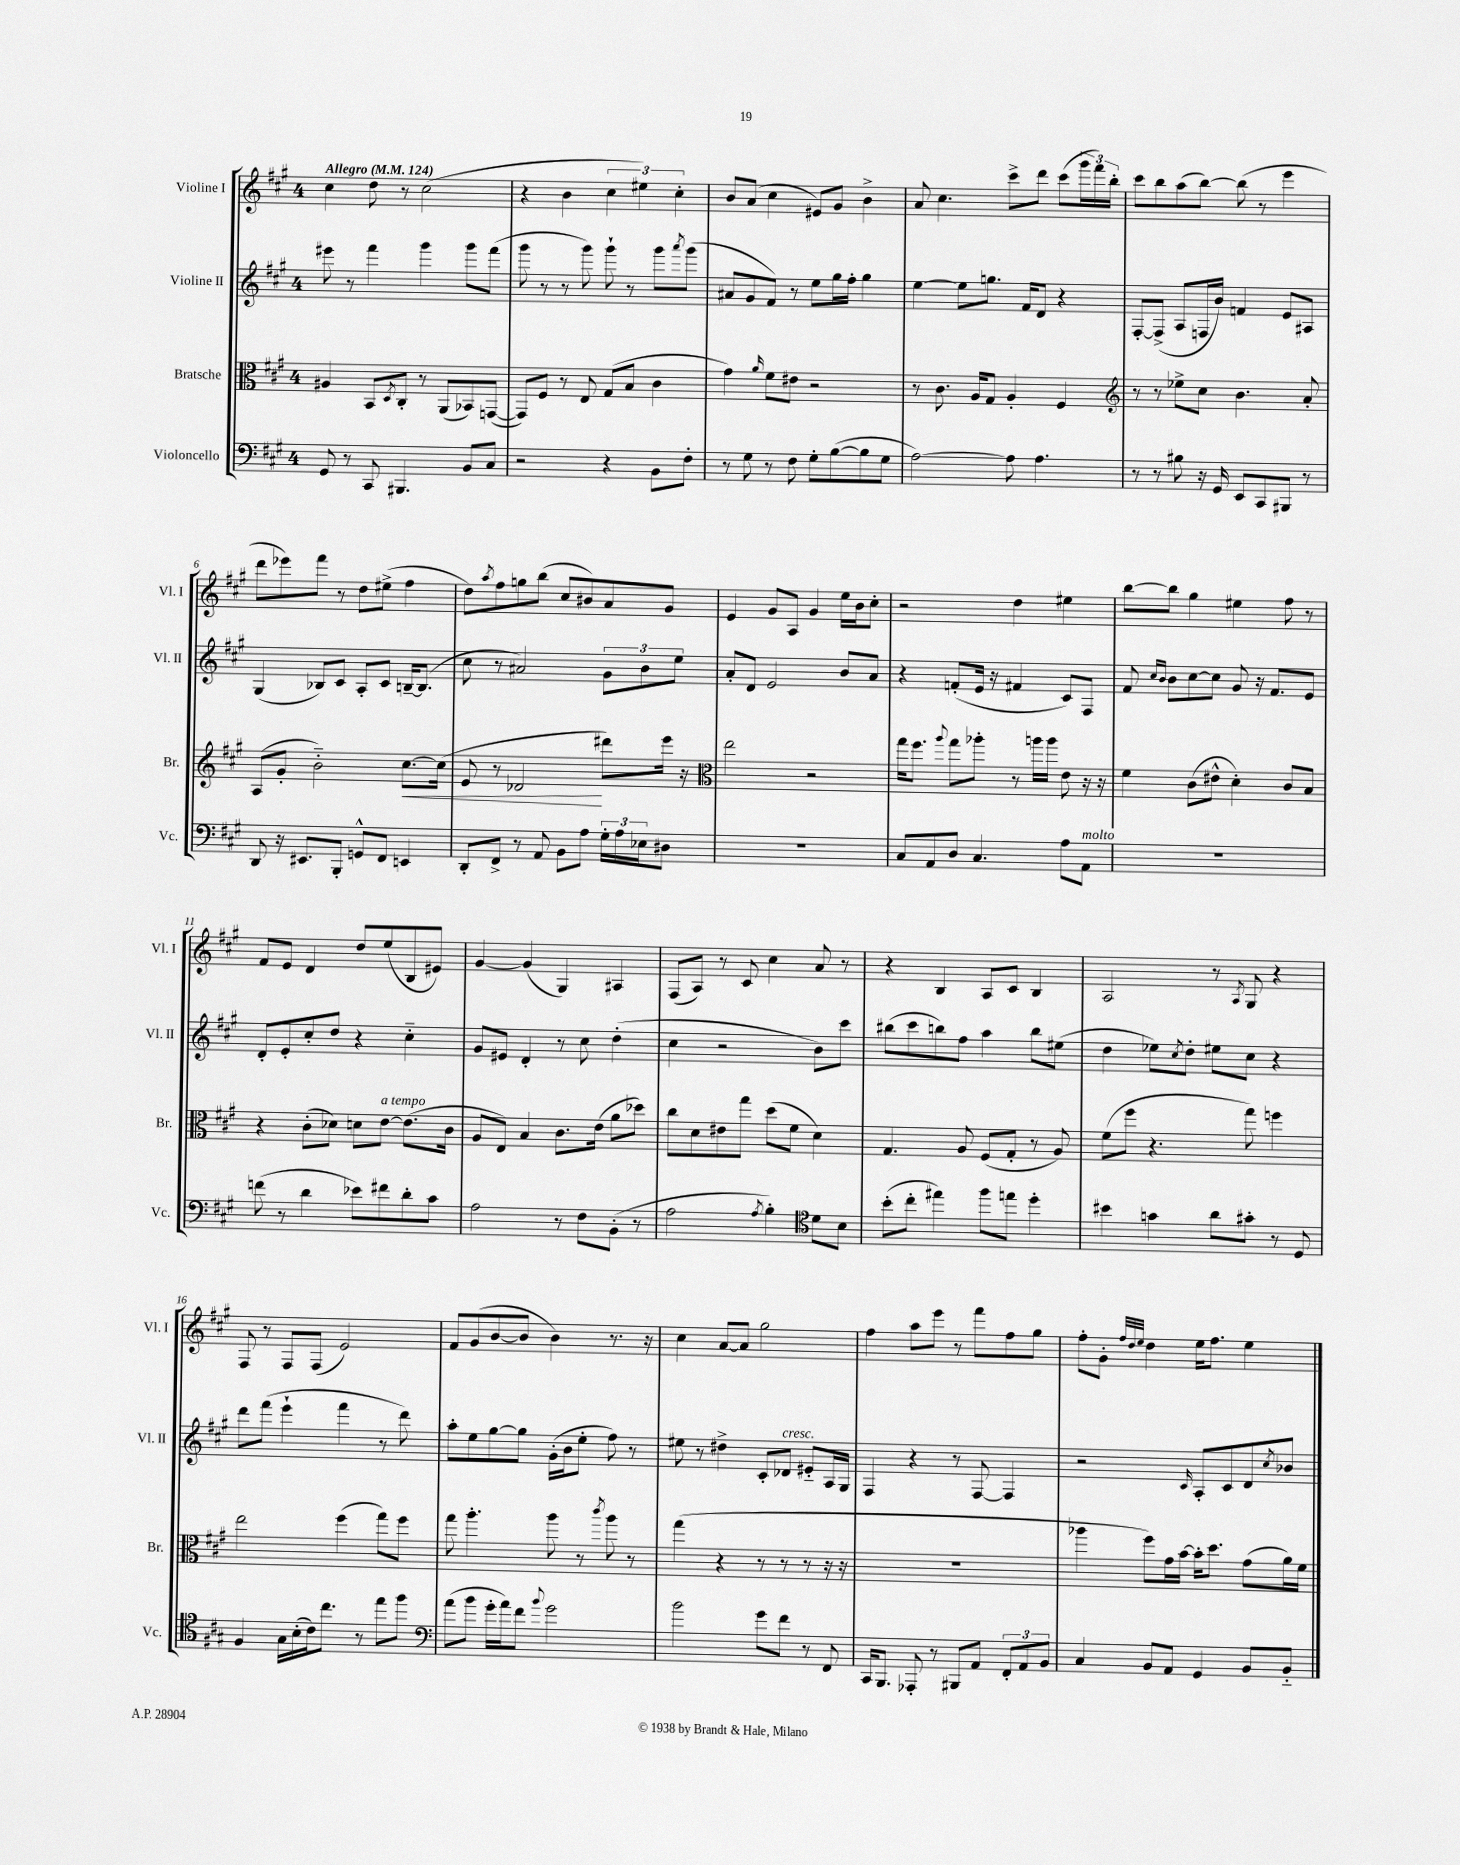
<<
\new StaffGroup <<
\new Staff = "s0" \with { instrumentName = "Violine I" shortInstrumentName = "Vl. I" } {
    \clef treble \key a \major \once \override Staff.TimeSignature.style = #'single-digit \time 4/4 \tempo "Allegro" 4 = 124
    cis''4 d''8 r8 cis''2( |
    r4 b'4 \tuplet 3/2 { cis''4 eis''4) cis''4-. } |
    b'8 a'8( cis''4 eis'8) gis'8 b'4-> |
    a'8 cis''4. cis'''8-> d'''8 cis'''8( \tuplet 3/2 { gis'''16 fis'''16) b''16-. } |
    cis'''8 b''8 a''8( b''8~) b''8( r8 e'''4 |
    d'''8 ees'''8) fis'''8 r8 d''8 eis''8->( fis''4 |
    d''8) \acciaccatura { a''8 } fis''8 g''8 b''8( cis''8 bis'8) a'8 gis'8 |
    e'4 gis'8 a8 gis'4 e''16 b'16 cis''8-. |
    r2 d''4 eis''4 |
    b''8~ b''8 gis''4 eis''4 fis''8 r8 |
    fis'8 e'8 d'4 d''8 e''8( b8 eis'8) |
    gis'4~ gis'4( gis4) ais4 |
    fis8( a8) r8 cis'8 cis''4 a'8 r8 |
    r4 b4 a8 cis'8 b4 |
    a2 r8 \acciaccatura { a8 } gis8 r4 |
    fis8 r8 fis8 fis8( e'2) |
    fis'8 gis'8( b'8~ b'8 b'4) r8. r16 |
    cis''4 a'8~ a'8 gis''2 |
    fis''4 a''8 e'''8 r8 fis'''8 fis''8 gis''8 |
    fis''8-. gis'8-. \grace { fis''32 d''32 e''32 } d''4 e''16 fis''8. e''4 \bar "|." |
}
\new Staff = "s1" \with { instrumentName = "Violine II" shortInstrumentName = "Vl. II" } {
    \clef treble \key a \major \once \override Staff.TimeSignature.style = #'single-digit \time 4/4
    eis'''8 r8 fis'''4 gis'''4 gis'''8 fis'''8( |
    gis'''8 r8 r8 gis'''8) gis'''8-! r8 gis'''8 \acciaccatura { a'''8 } gis'''8( |
    ais'8 gis'8 fis'8) r8 e''8 gis''16 fis''16-. gis''4 |
    e''4~ e''8 g''8. fis'16 d'8 r4 |
    fis8~-. fis8->( a8 f16 b'16) f'4 e'8 ais8 |
    gis4( bes8) cis'8 a8-. cis'8 b16~-- b8.( |
    cis''8 r8 ais'2) \tuplet 3/2 { gis'8 b'8 e''8 } |
    a'8-. d'8 e'2 b'8 a'8 |
    r4 f'8-.( e'16 r16 fis'4 cis'8) fis8 |
    fis'8 \grace { cis''16 b'16 } b'8 cis''8~ cis''8 gis'8 r16 fis'8. e'8 |
    d'8-. e'8-. cis''8-. d''8 r4 cis''4-_ |
    gis'8 eis'8 d'4-. r8 cis''8 d''4-.( |
    cis''4 r2 b'8) cis'''8 |
    bis''8( cis'''8 b''8) fis''8 a''4 b''8 eis''8( |
    d''4 ees''8) \acciaccatura { cis''8 } d''8-. eis''8 cis''8 r4 |
    d'''8 fis'''8( e'''4-! fis'''4 r8 d'''8) |
    a''8-. e''8 gis''8~ gis''8 gis'16-.( b'16 e''8-. fis''8) r8 |
    eis''8 r8 dis''4-> cis'8-. des'8^\markup { \italic "cresc." } eis'8-_ a16 gis16 |
    fis4 r4 r8 fis8~ fis4 |
    r2 \grace { cis'16 } a8-. cis'8 d'8 \acciaccatura { cis''8 } bes'8 \bar "|." |
}
\new Staff = "s2" \with { instrumentName = "Bratsche" shortInstrumentName = "Br." } {
    \clef alto \key a \major \once \override Staff.TimeSignature.style = #'single-digit \time 4/4
    ais4 b,8 \acciaccatura { d8 } cis8-. r8 a,8( bes,8) g,8~( |
    g,8) fis8 r8 e8 gis8( b8 cis'4 |
    gis'4) \grace { a'16 } fis'8 eis'8 r2 |
    r8 cis'8. a16 gis8 a4-. fis4 |
    \clef treble r8 r8 ees''8-> cis''8 b'4. a'8-. |
    a8( gis'8-. b'2-_) cis''8.~\< cis''16( |
    e'8 r8 des'2\! dis'''8) e'''16 r16 |
    \clef alto e''2 r2 |
    gis''16 fis''8. \appoggiatura { a''8 } gis''8 aes''8-. r8 a''16 a''16 e'8 r16 r16 |
    fis'4 cis'8( eis'8-^ d'4-.) cis'8 b8 |
    r4 cis'8-.( des'8) d'8 e'8~^\markup { \italic "a tempo" } e'8.( cis'16 |
    a8 e8) b4 cis'8. e'16( a'8 des''8) |
    cis''8 d'8 eis'8 gis''8 d''8( fis'8 d'4) |
    gis4. a8 fis8( gis8-. r8 a8) |
    fis'8( fis''8 r4. gis''8) f''4 |
    e''2 fis''4( gis''8) fis''8 |
    gis''8 a''4.-. a''8 r8 \acciaccatura { cis'''8 } a''8 r8 |
    gis''4( r4 r8 r8 r8 r16 r16 |
    R1 |
    aes''4 fis''8) gis'16 b'16~ b'16-. d''8. gis'8( a'16) fis'16 \bar "|." |
}
\new Staff = "s3" \with { instrumentName = "Violoncello" shortInstrumentName = "Vc." } {
    \clef bass \key a \major \once \override Staff.TimeSignature.style = #'single-digit \time 4/4
    gis,8 r8 cis,8 bis,,4. b,8 cis8 |
    r2 r4 b,8 fis8-. |
    r8 gis8 r8 fis8 gis8-. b8~( b8 gis8 |
    a2~) a8 a4. |
    r8 r8 bis8 r16 gis,16 e,8 cis,8 bis,,8 r8 |
    d,8 r16 eis,8. b,,8-. g,8-^ fis,8 e,4 |
    d,8-. fis,8-> r8 a,8 b,8 a8 \tuplet 3/2 { gis16-. a16 ees16 } dis8 |
    R1 |
    cis8 a,8 d8 cis4. a8 a,8^\markup { \italic "molto" } |
    R1 |
    f'8( r8 d'4 ees'8) fis'8 d'8-. cis'8 |
    a2 r8 fis8 b,8-.( r8 |
    a2 \acciaccatura { a8 } b4-.) \clef tenor d'8 b8 |
    b'8-.( cis''8-. eis''4) fis''8 e''8 d''4-. |
    bis'4 g'4 a'8 gis'8-. r8 d8 |
    fis4 gis16 b16-.( cis'16) cis''8. r8 e''8 fis''8 |
    \clef bass a'8( b'8 gis'16-. a'16) fis'8 \appoggiatura { b'8 } gis'2 |
    b'2 gis'8 fis'8 r8 fis,8 |
    cis,16 b,,8. aes,,8-. r8 bis,,8 a,8 \tuplet 3/2 { fis,8-. a,8 b,8 } |
    cis4 b,8 a,8 gis,4 b,8 b,8-_ \bar "|." |
}
>>
>>
